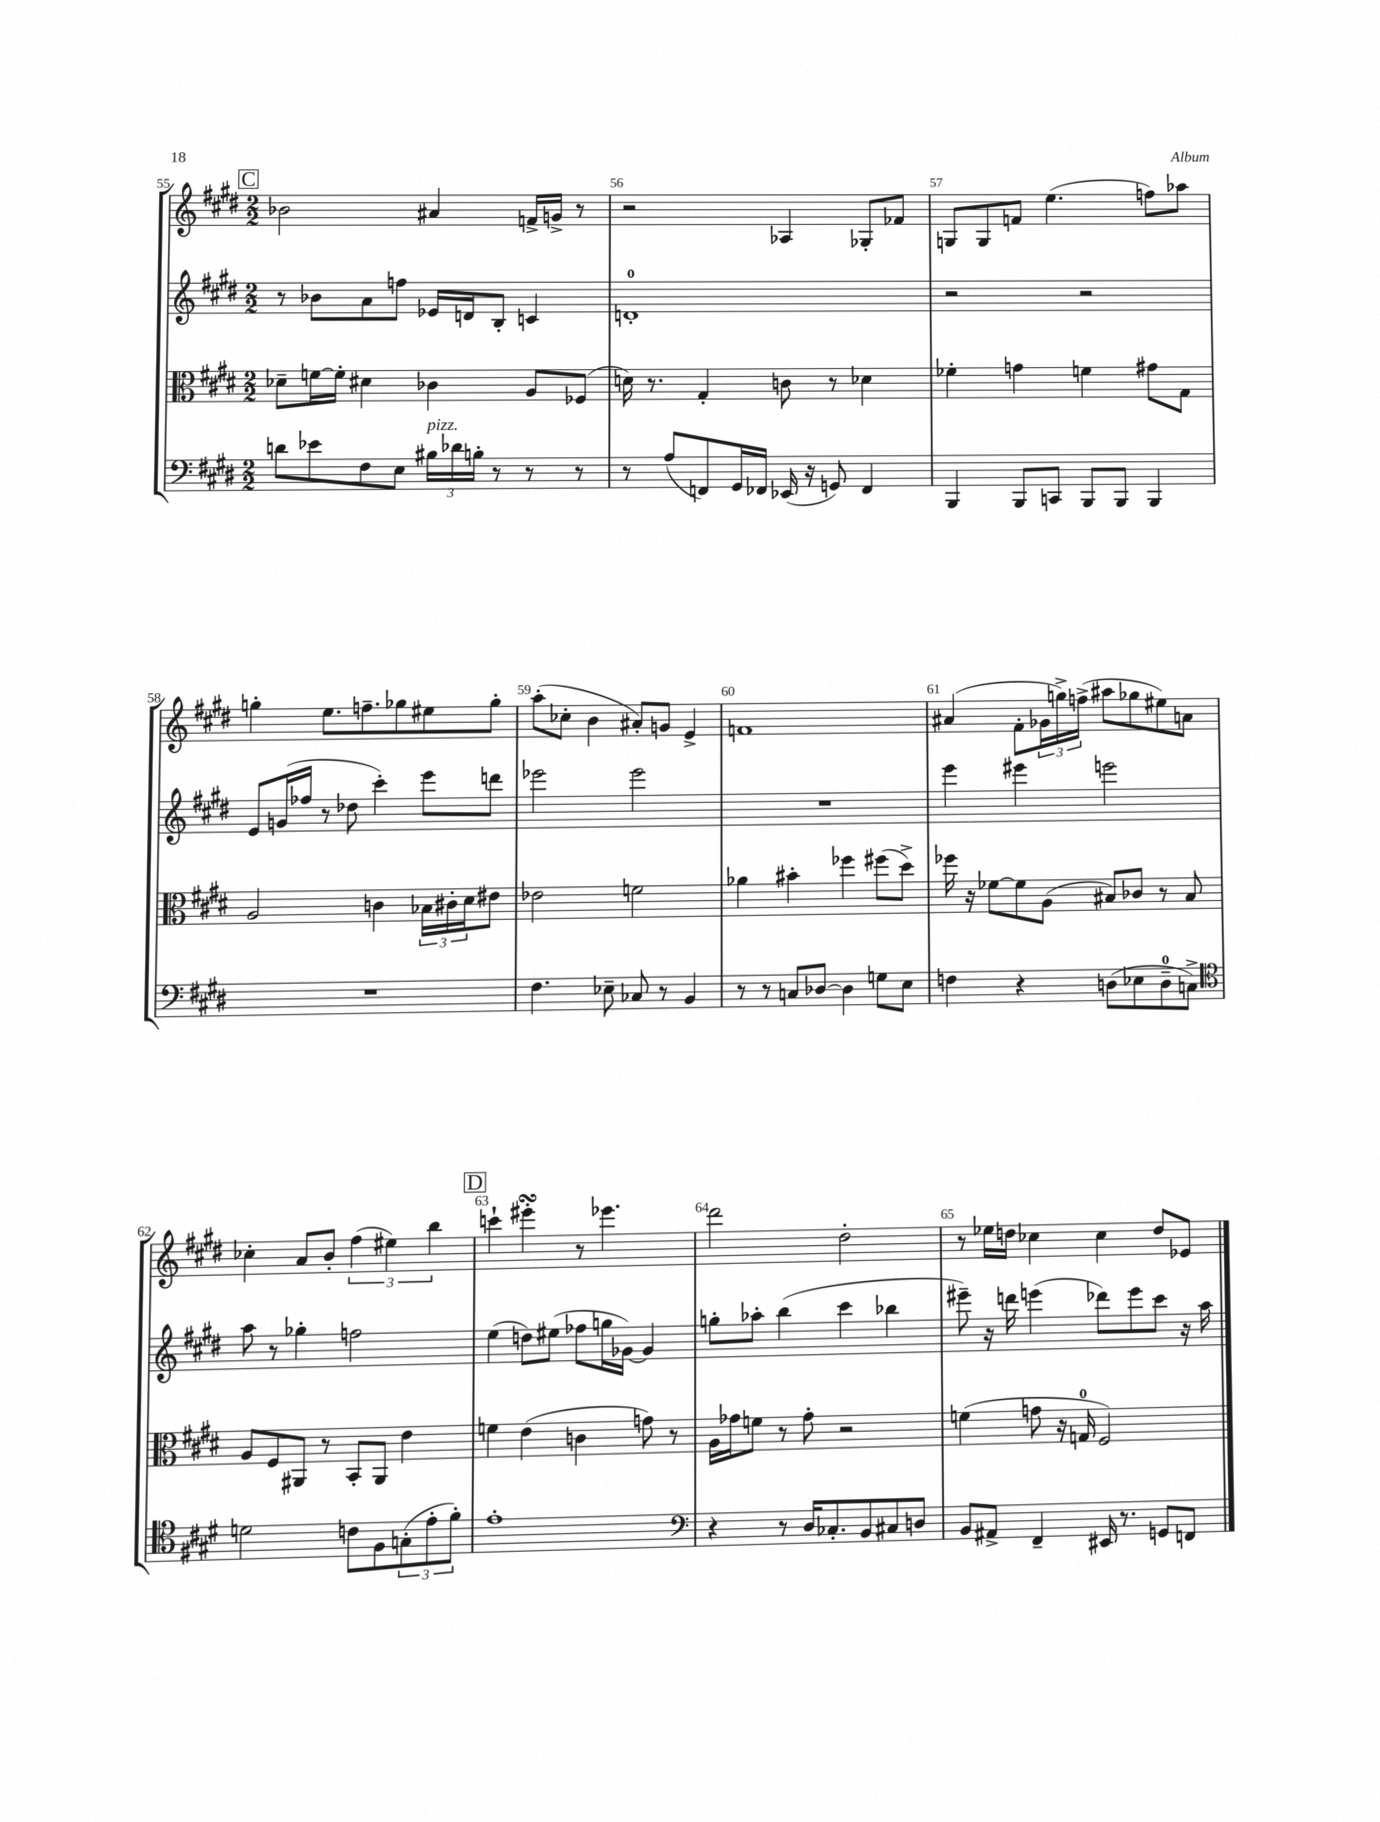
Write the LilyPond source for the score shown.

<<
\new StaffGroup <<
\new Staff = "s0" {
    \clef treble \key e \major \numericTimeSignature \time 2/2
    \mark \markup { \box "C" } bes'2 ais'4 f'16-> g'16-> r8 |
    r2 aes4 ges8-. fes'8 |
    g8 g8 f'8 e''4.( f''8) aes''8 |
    g''4-. e''8. f''8.-- ges''8 eis''8 ges''8-. |
    a''8-.( ces''8-. b'4 ais'8-.) g'8 e'4-> |
    f'1 |
    ais'4( fis'8-. \tuplet 3/2 { ges'16 g''16->) f''16->( } ais''8 ges''8 eis''8) a'8 |
    ces''4-. a'8 b'8-. \tuplet 3/2 { fis''4( eis''4) b''4 } |
    \mark \markup { \box "D" } c'''4-! eis'''4-.\turn r8 ees'''4. |
    dis'''2 dis''2-. |
    r8 ees''16 d''16 ces''4 ces''4 d''8 ees'8 \bar "|." |
}
\new Staff = "s1" {
    \clef treble \key e \major \numericTimeSignature \time 2/2
    \mark \markup { \box "C" } r8 bes'8 a'8 f''8 ees'16 d'16 b8-. c'4 |
    d'1-0-. |
    r2 r2 |
    e'8 g'16( fes''16 r8 des''8 cis'''4-.) e'''8 d'''8 |
    ees'''2 ees'''2 |
    R1 |
    e'''4 eis'''4 e'''2 |
    a''8 r8 ges''4-. f''2 |
    \mark \markup { \box "D" } e''4( d''8) eis''8( fes''8 g''16 ges'16~) ges'4 |
    g''8-. aes''8-. b''4( cis'''4 bes''4 |
    eis'''8--) r16 d'''16 e'''4( des'''8) e'''8 cis'''8 r16 a''16 \bar "|." |
}
\new Staff = "s2" {
    \clef alto \key e \major \numericTimeSignature \time 2/2
    \mark \markup { \box "C" } des'8-- f'16~ f'16-. dis'4 ces'4 a8 fes8( |
    d'16) r8. gis4-. c'8 r8 des'4 |
    fes'4-. g'4 f'4 gis'8 gis8 |
    a2 c'4 \tuplet 3/2 { bes16 cis'16-. dis'16 } eis'8 |
    ees'2 f'2 |
    aes'4 bis'4-. fes''4 fis''8( dis''8->) |
    fes''16 r16 fes'8~ fes'8 a8( bis8) ces'8 r8 bis8 |
    a8 fis8 ais,8 r8 b,8-. ais,8 e'4 |
    \mark \markup { \box "D" } f'4 e'4( c'4 g'8) r8 |
    a16 ges'16 f'8 r8 ges'8-. r2 |
    f'4( g'8 r16 g16-0 fis2) \bar "|." |
}
\new Staff = "s3" {
    \clef bass \key e \major \numericTimeSignature \time 2/2
    \mark \markup { \box "C" } d'8 ees'8 fis8 e8 \tuplet 3/2 { bis16^\markup { \italic "pizz." } des'16 b16-. } r8 r8 r8 |
    r8 a8( f,8) gis,16 fes,16 ees,16( r16 g,8) fes,4 |
    b,,4 b,,8 c,8 b,,8 b,,8 b,,4 |
    R1 |
    fis4. ees8-- ces8 r8 b,4 |
    r8 r8 c8 des8~ des4 g8 e8 |
    f4 r4 d8( ees8 d8-0-- c8->) |
    \clef tenor d'2 c'8 fis8 \tuplet 3/2 { g8-.( e'8-. fis'8-.) } |
    \mark \markup { \box "D" } e'1-. |
    \clef bass r4 r8 dis16 ces8.-. b,8 cis8 d8 |
    b,8 ais,8-> fis,4-- eis,16 r8. g,8 f,8 \bar "|." |
}
>>
>>
\layout { \context { \Score currentBarNumber = #55 \override BarNumber.break-visibility = ##(#f #t #t) barNumberVisibility = #all-bar-numbers-visible } }
